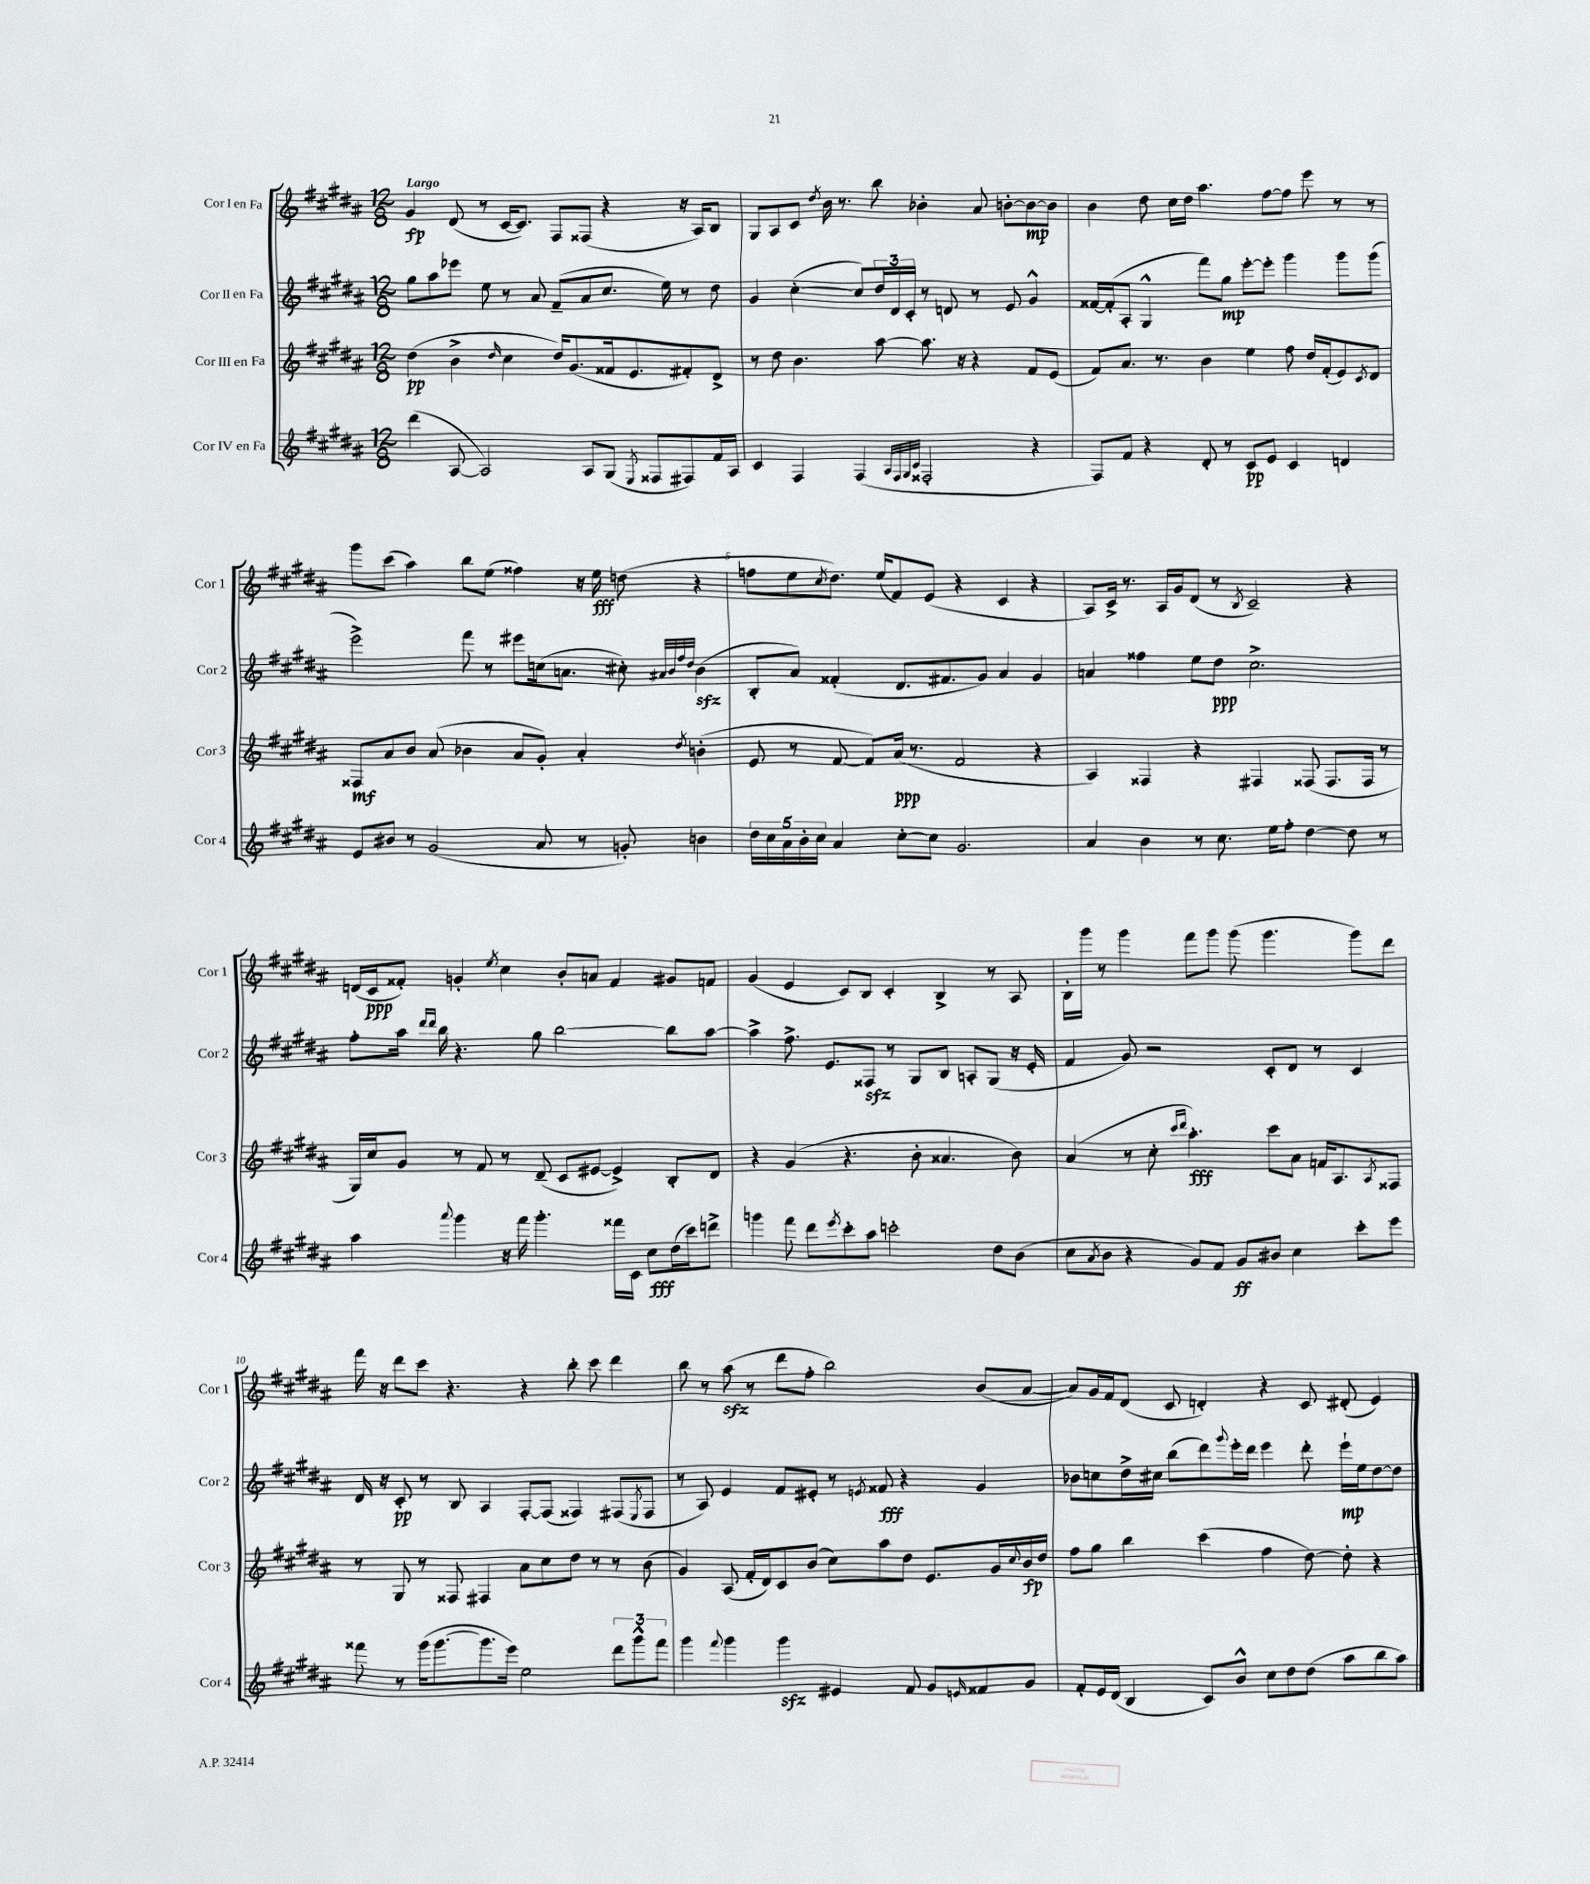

**kern	**dynam	**kern	**dynam	**kern	**dynam	**kern	**dynam
*part4	*part4	*part3	*part3	*part2	*part2	*part1	*part1
*staff4	*staff4	*staff3	*staff3	*staff2	*staff2	*staff1	*staff1
*I"Cor IV en Fa	*	*I"Cor III en Fa	*	*I"Cor II en Fa	*	*I"Cor I en Fa	*
*I'Cor 4	*	*I'Cor 3	*	*I'Cor 2	*	*I'Cor 1	*
*clefG2	*	*clefG2	*	*clefG2	*	*clefG2	*
*k[f#c#g#d#a#]	*	*k[f#c#g#d#a#]	*	*k[f#c#g#d#a#]	*	*k[f#c#g#d#a#]	*
*M12/8	*	*M12/8	*	*M12/8	*	*M12/8	*
=1	=1	=1	=1	=1	=1	=1	=1
!	!	!	!	!	!	!LO:TX:a:B:t=Largo	!
(4ddd#\	.	(4dd#\	pp	8gg#\L	.	4g#/	fp
.	.	.	.	8aa#\	.	.	.
[8A#/	.	4b^\	.	8eee-X\J	.	(8d#/	.
2A#/])	.	.	.	8ee\	.	8r	.
.	.	16qqdd#/	.	.	.	.	.
.	.	4cc#\	.	8r	.	[16c#/KL	.
.	.	.	.	.	.	8.c#/J])	.
.	.	.	.	8a#/	.	.	.
.	.	16dd#/KL)	.	(8f#~/L	.	8F#/L	.
.	.	(8.g#/	.	.	.	.	.
8A#/L	.	.	.	8a#/	.	(8F##X/J	.
(8G#/J	.	16f##X/k	.	8.cc#/J	.	4r	.
.	.	8.e/	.	.	.	.	.
8qE/	.	.	.	.	.	.	.
8F##X/L	.	.	.	.	.	.	.
.	.	.	.	16ee\)	.	.	.
8F#X/)	.	8f#X'/)	.	8r	.	16r	.
.	.	.	.	.	.	16A#/KL)	.
16f#/L	.	8d#^/J	.	8dd#\	.	8B/J	.
16A#/JJ	.	.	.	.	.	.	.
=2	=2	=2	=2	=2	=2	=2	=2
4c#/	.	8r	.	4g#/	.	8G#/L	.
.	.	8dd#\	.	.	.	8A#/	.
4F#/	.	4.b\	.	([4cc#'\	.	8c#/J	.
.	.	.	.	.	.	8qdd#/	.
.	.	.	.	.	.	16b\	.
.	.	.	.	.	.	8.r	.
(4F#/	.	.	.	8cc#/L])	.	.	.
.	.	[8aa#\	.	24dd#/L	.	8bb\	.
.	.	.	.	24d#/	.	.	.
.	.	.	.	24c#'/JJ	.	.	.
32qqA#/LLL	.	.	.	.	.	.	.
32qqF#/	.	.	.	.	.	.	.
32qqG#/	.	.	.	.	.	.	.
32qqc#/JJJ	.	.	.	.	.	.	.
2F##X'/	.	8.aa#\]	.	8r	.	4b-X'\	.
.	.	.	.	8dn/	.	.	.
.	.	16r	.	.	.	.	.
.	.	4r	.	8r	.	8a#/	.
.	.	.	.	8e/	.	[8bn'\L	.
4r	.	8f#/L	.	4g#^^/	.	8b\_	mp
.	.	(8e/J	.	.	.	8b\J]	.
=3	=3	=3	=3	=3	=3	=3	=3
8F#/L)	.	8f#/L)	.	[16f##X/LL	.	4b\	.
.	.	.	.	(16f##'/J]	.	.	.
8f#/J	.	8.a#/J	.	8A#'/J	.	.	.
4r	.	.	.	4G#^^/	.	8dd#\	.
.	.	8.r	.	.	.	.	.
.	.	.	.	.	.	16cc#\LL	.
.	.	.	.	.	.	16dd#\JJ	.
8d#'/	.	4b\	.	8fff#\L)	.	4.aa#\	.
8r	.	.	.	8gg#\J	mp	.	.
8c#/L	pp	4ee\	.	[8eee'\L	.	.	.
8e/J	.	.	.	8eee'\J]	.	[8ff#\L	.
4c#/	.	8ff#\	.	4ggg#\	.	8ff#\J]	.
.	.	16dd#/LL	.	.	.	8eee\	.
.	.	(16f#'/J	.	.	.	.	.
4dn/	.	8e/)	.	8ggg#\L	.	8r	.
.	.	8qc#/	.	.	.	.	.
.	.	8d#/J	.	(8ggg#\J	.	8r	.
!!LO:LB:g=z
=4	=4	=4	=4	=4	=4	=4	=4
8e/L	.	8F##X/L	mf	2eee^\)	.	8ggg#\L	.
8b#X/J	.	8a#/	.	.	.	(8ccc#\J	.
8r	.	8b/J	.	.	.	4aa#\)	.
(2g#/	.	(8a#/	.	.	.	.	.
.	.	4b-X\	.	8fff#\	.	8bb\L	.
.	.	.	.	8r	.	(8ee\J	.
.	.	8a#/L	.	8eee#X\L	.	4ff##X\)	.
8a#/	.	8g#'/J)	.	(16ccn\k	.	.	.
.	.	.	.	8.an\J	.	.	.
8r	.	4a#'/	.	.	.	16r	.
.	.	.	.	.	.	16ee\	fff
8gn'/)	.	.	.	8cc#X'\)	.	(8ddn\	.
.	.	.	.	32qqa#X/LLL	.	.	.
.	.	.	.	32qqb/	.	.	.
.	.	.	.	32qqff#/	.	.	.
.	.	8qdd#/	.	32qqdd#/JJJ	.	.	.
4bn\	.	(4bn'\	.	(4bzz\	.	4r	.
=5	=5	=5	=5	=5	=5	=5	=5
20dd#\LL	.	8e/	.	8B'/L	.	8ffn\L	.
20cc#\	.	.	.	.	.	.	.
20a#\	.	.	.	.	.	.	.
.	.	8r	.	8a#/J)	.	8ee\	.
20b'\	.	.	.	.	.	.	.
20cc#\JJ	.	.	.	.	.	.	.
.	.	.	.	.	.	8qcc#/	.
4a#/	.	[8f#/	.	(4f##X'/	.	8.dd#\J)	.
.	.	8f#/L])	.	.	.	.	.
.	.	.	.	.	.	(16ee/KL	.
[8cc#'\L	.	(16a#/Jk	ppp	8.d#/L	.	8f#/)	.
.	.	8.r	.	.	.	.	.
8cc#\J]	.	.	.	.	.	(8e/J	.
.	.	.	.	8.f#X/	.	.	.
2.g#/	.	2f#/	.	.	.	4r	.
.	.	.	.	8g#/J)	.	.	.
.	.	.	.	4a#/	.	4c#/	.
.	.	4r	.	4g#/	.	4r	.
=6	=6	=6	=6	=6	=6	=6	=6
4a#/	.	4A#/)	.	4an/	.	8A#/L)	.
.	.	.	.	.	.	16c#^/Jk	.
.	.	.	.	.	.	8.r	.
4b\	.	4F##X/	.	4ff##X\	.	.	.
.	.	.	.	.	.	16A#/LL	.
.	.	.	.	.	.	16g#/J	.
8r	.	4r	.	8ee\L	.	(8d#/J	.
8.cc#\	.	.	.	8dd#\J	ppp	8r	.
.	.	.	.	.	.	8qB/	.
.	.	4F#X/	.	2.cc#^\	.	2c#~/)	.
16ee\KL	.	.	.	.	.	.	.
8ff#'\J	.	.	.	.	.	.	.
[4dd#\	.	(8F##X/	.	.	.	.	.
.	.	8.F##/L	.	.	.	.	.
8dd#\]	.	.	.	.	.	4r	.
.	.	16F##/Jk	.	.	.	.	.
8r	.	8r	.	.	.	.	.
!!LO:LB:g=z
=7	=7	=7	=7	=7	=7	=7	=7
4aa#\	.	16G#/LL)	.	8ff#'\L	.	(16dn/LL	.
.	.	16cc#/J	.	.	.	16c#/J	ppp
.	.	8g#/J	.	16aa#\Jk	.	8f##X'/J)	.
.	.	.	.	16qqddd#/LL	.	.	.
.	.	.	.	16qqddd#/JJ	.	.	.
.	.	.	.	16bb\	.	.	.
8qqaaa#/	.	.	.	.	.	.	.
4ggg#\	.	8r	.	4.r	.	4gn'/	.
.	.	8f#/	.	.	.	.	.
.	.	.	.	.	.	8qee/	.
16r	.	8r	.	.	.	4cc#\	.
16fff#\	.	.	.	.	.	.	.
4.ggg#'\	.	(8d#~/	.	8gg#\	.	.	.
.	.	8c#/L	.	[2bb\	.	8b'/L	.
.	.	[8e#X/J	.	.	.	8an/J	.
16fff##X\LL	.	4e#^/])	.	.	.	4f##/	.
16c#\JJ	.	.	.	.	.	.	.
8cc#\L	fff	.	.	.	.	.	.
(16dd#\L	.	8B'/L	.	8bb\L]	.	8g#X/L	.
16ccc#\J)	.	.	.	.	.	.	.
8dddn^\J	.	8d#/J	.	[8aa#\J	.	8fn/J	.
=8	=8	=8	=8	=8	=8	=8	=8
4gggn\	.	4r	.	4aa#^\]	.	(4g#/	.
8fff#\	.	(4g#/	.	8.ff#^\	.	4e/	.
8ddd#\L	.	.	.	.	.	.	.
.	.	.	.	8.e/L	.	.	.
8qeee/	.	.	.	.	.	.	.
8ccc#'\	.	4.r	.	.	.	8c#/L)	.
8aa#\J	.	.	.	8F##Xzz/J	.	8B/J	.
2cccn'\	.	.	.	8r	.	4c#'/	.
.	.	8b'\	.	8G#/L	.	.	.
.	.	4.a##X/	.	8B/J	.	4B^/	.
.	.	.	.	8An'/L	.	.	.
8dd#\L	.	.	.	(8G#/J	.	8r	.
(8b\J	.	8b\)	.	16r	.	8A#/	.
.	.	.	.	16e'/	.	.	.
=9	=9	=9	=9	=9	=9	=9	=9
8cc#\L	.	(4a#/	.	4f#/	.	16B'\LL	.
.	.	.	.	.	.	16ggg#\JJ	.
8qa#/	.	.	.	.	.	.	.
8b\J	.	.	.	.	.	8r	.
4r	.	8r	.	8g#/)	.	4ggg#\	.
.	.	8cc#'\	.	2r	.	.	.
.	.	16qqccc#/LL	.	.	.	.	.
.	.	16qqddd#/JJ	.	.	.	.	.
8g#/L)	.	4.aa#'\)	fff	.	.	8fff#\L	.
8f#/J	.	.	.	.	.	8ggg#\J	.
8g#/L	ff	.	.	.	.	(8ggg#\	.
8b#X/J	.	8ccc#\L	.	8c#'/L	.	4.ggg#\	.
4cc#\	.	8a#\J	.	8d#/J	.	.	.
.	.	16fn/KL	.	8r	.	.	.
.	.	8.A#/	.	.	.	.	.
8ccc#'\L	.	.	.	4c#/	.	8ggg#\L)	.
.	.	8qA#/	.	.	.	.	.
8eee\J	.	8F##X/J	.	.	.	8ddd#\J	.
!!LO:LB:g=z
=10	=10	=10	=10	=10	=10	=10	=10
8fff##X\	.	8r	.	16d#/	.	16fff#\	.
.	.	.	.	16r	.	16r	.
8r	.	8G#/	.	8c#'/	pp	8ddd#\L	.
(16ggg#\KL	.	8r	.	8r	.	8ccc#\J	.
[8.ggg#\	.	.	.	.	.	.	.
.	.	8F##X/	.	8B/	.	4.r	.
8.ggg#\]	.	4F#X/	.	4A#/	.	.	.
16eee\Jk)	.	.	.	.	.	.	.
2ee\	.	8a#\L	.	[8F#'/L	.	4r	.
.	.	8cc#\	.	(8F#/J]	.	.	.
.	.	8dd#\J	.	4F##X/)	.	8bb'\	.
.	.	8r	.	.	.	8ccc#\	.
12ddd#\L	.	8r	.	(8F#X/L	.	4ddd#\	.
12ggg#^^\	.	.	.	.	.	.	.
.	.	.	.	8qE/	.	.	.
.	.	(8b\	.	8F#/J	.	.	.
12fff##\J	.	.	.	.	.	.	.
=11	=11	=11	=11	=11	=11	=11	=11
4ggg#\	.	4g#/)	.	8r	.	8bb\	.
.	.	.	.	8A#/)	.	8r	.
8qqfff#/	.	.	.	.	.	.	.
4ggg#\	.	(8A#/	.	4e/	.	(8aa#zz\	.
.	.	16f#'/LL	.	.	.	8r	.
.	.	16d#/J)	.	.	.	.	.
4ggg#zz\	.	8c#/	.	8f#/L	.	8ddd#\L	.
.	.	(8b/J	.	8e#X'/J	.	8ff#'\J	.
4e#X/	.	8cc#\L)	.	8r	.	2bb\)	.
.	.	.	.	8qen/	.	.	.
.	.	8aa#\	.	8f##X/	fff	.	.
8f#/	.	8dd#\J	.	4r	.	.	.
8g#/L	.	8.e/L	.	.	.	.	.
16qqen/	.	.	.	.	.	.	.
8f##X/	.	.	.	4g#/	.	(8b/L	.
.	.	16g#/L	.	.	.	.	.
.	.	8qqcc#/	.	.	.	.	.
8g#/J	.	16b/	fp	.	.	[8a#/J	.
.	.	16dd#/JJ	.	.	.	.	.
=12	=12	=12	=12	=12	=12	=12	=12
8f#'/L	.	8ff#\L	.	8b-X\L	.	8a#/L])	.
16e/L	.	8gg#\J	.	8ccn\	.	16g#/L	.
(16d#/JJ	.	.	.	.	.	16f#/J	.
4B/	.	4bb\	.	16dd#^\L	.	(8d#/J	.
.	.	.	.	16cc#X\JJ	.	.	.
.	.	.	.	(8bb\L	.	8c#/	.
8c#/L)	.	(4ccc#\	.	8ddd#\)	.	4dn'/)	.
.	.	.	.	8qqggg#/	.	.	.
8b^^/J	.	.	.	16eee'\L	.	.	.
.	.	.	.	16ddd#\JJ	.	.	.
8cc#\L	.	4ff#\	.	4eee\	.	4r	.
8dd#\	.	.	.	.	.	.	.
(8dd#\J	.	[8dd#\)	.	8ddd#'\	.	8c#/	.
8aa#\L	.	8dd#'\]	.	16eee`\LL	mp	(8d#X'/	.
.	.	.	.	16ee\J	.	.	.
8bb\	.	4r	.	[8dd#\	.	4e/)	.
8aa#\J)	.	.	.	8dd#\J]	.	.	.
==	==	==	==	==	==	==	==
*-	*-	*-	*-	*-	*-	*-	*-
